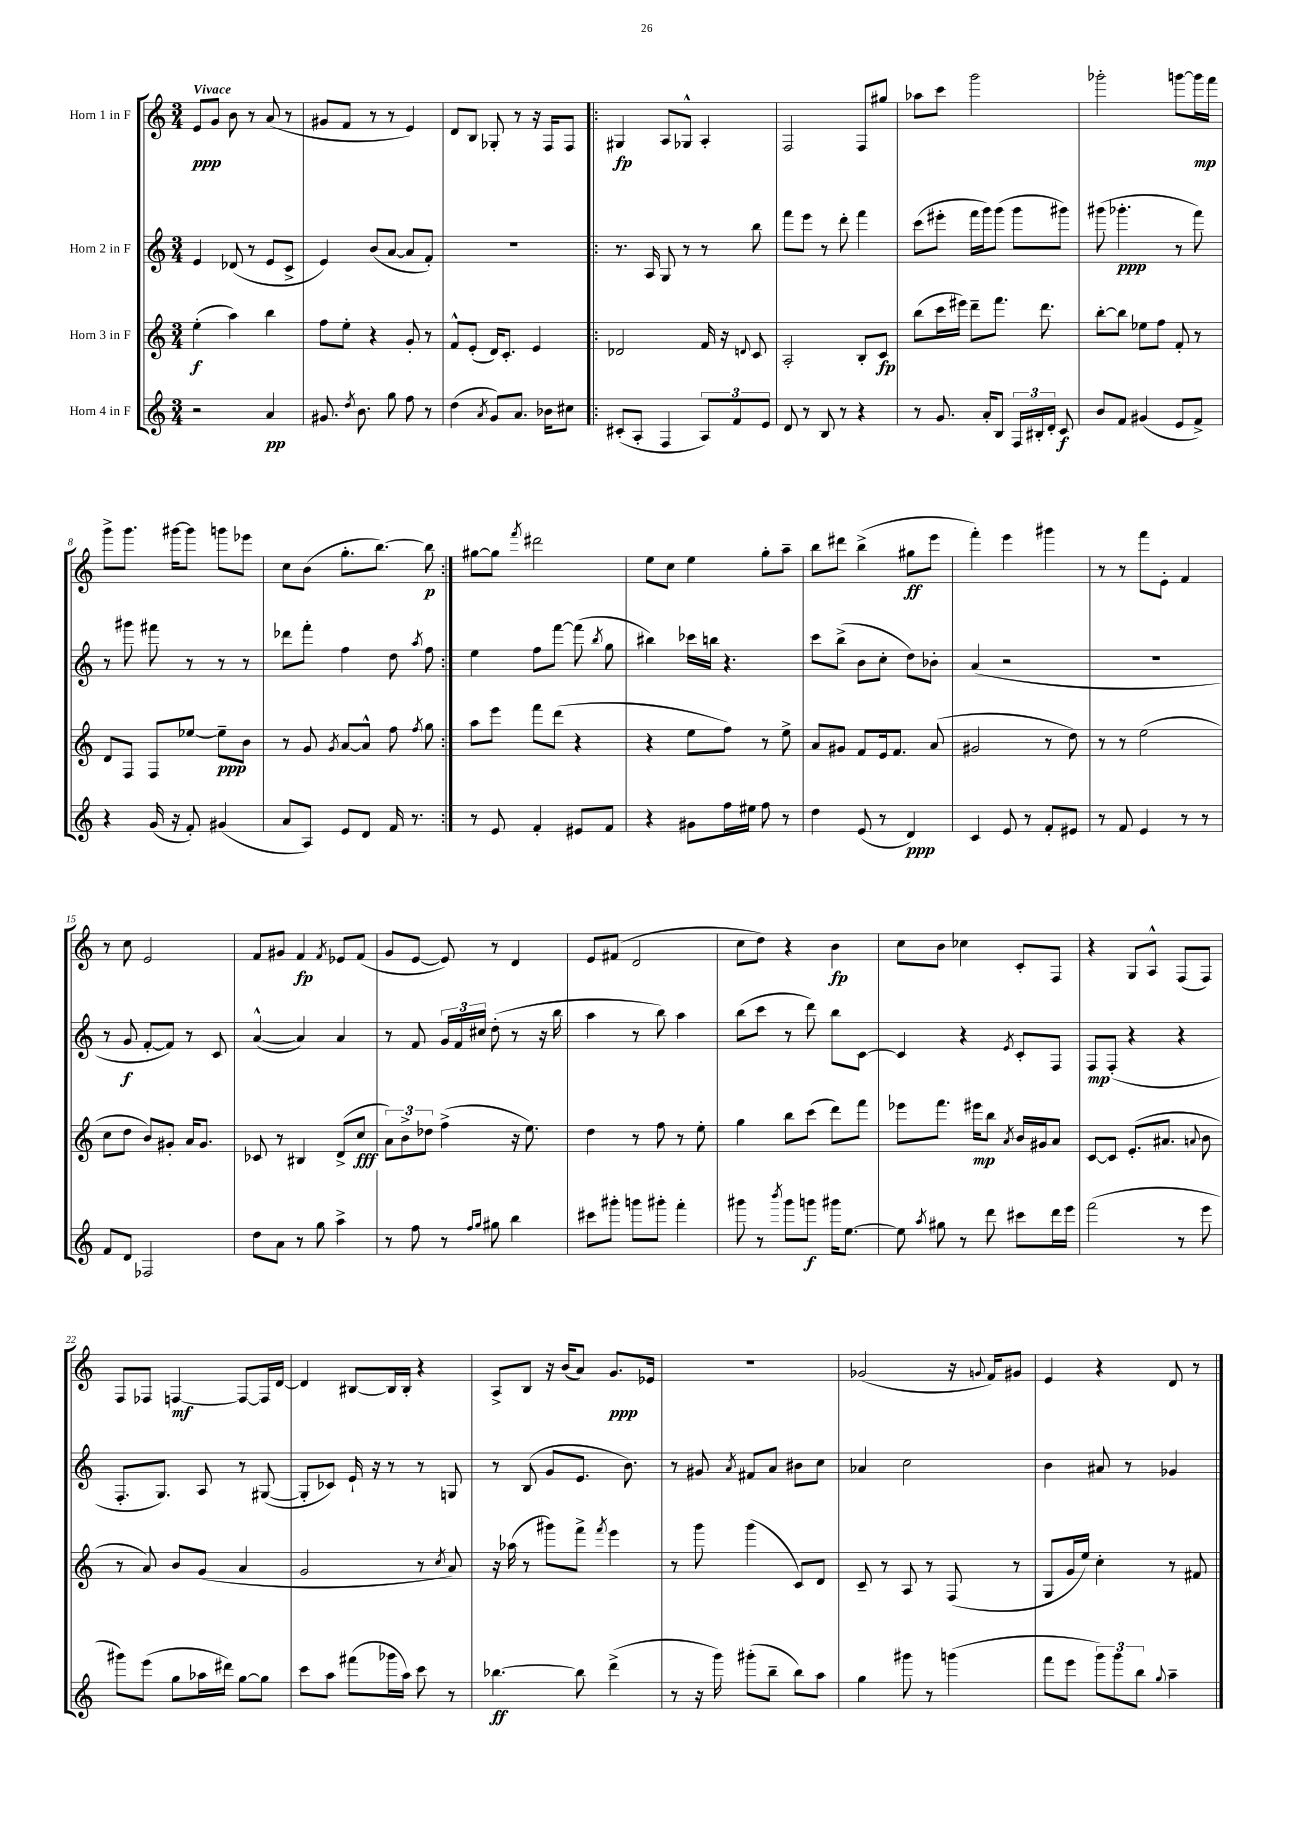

**kern	**kern	**kern	**kern
*staff4	*staff3	*staff2	*staff1
*clefG2	*clefG2	*clefG2	*clefG2
*k[]	*k[]	*k[]	*k[]
*M3/4	*M3/4	*M3/4	*M3/4
2r	(4ee'	4e	8e
.	.	.	8g
.	4aa)	(8d-	8b
.	.	8r	8r
4a	4bb	8e	(8a
.	.	8c^	8r
=	=	=	=
8.g#	8ff	4e)	8g#
.	8ee'	.	8f
8qdd	.	.	.
8.b	.	.	.
.	4r	(8b	8r
8gg	.	[8a	8r
8ff	8g'	8a]	4e)
8r	8r	8f')	.
=	=	=	=
(4dd	8f^^	2.r	8d
.	(8e'	.	8B
8qa	.	.	.
8g)	16d)	.	8G-'
.	8.c'	.	.
8.a	.	.	8r
.	4e	.	16r
16b-	.	.	16F
8cc#	.	.	8F
=!|:	=!|:	=!|:	=!|:
(8c#'	2d-	8.r	4G#
8A'	.	.	.
.	.	16A	.
4F	.	8G	8A
.	.	8r	8G-^^
12A)	16f	8r	4A'
.	16r	.	.
12f	.	.	.
.	8qqd	.	.
.	8c	8bb	.
12e	.	.	.
=	=	=	=
8d	2A'	8fff	2F
8r	.	8eee	.
8B	.	8r	.
8r	.	8ddd'	.
4r	8B'	4fff	8F
.	8c	.	8gg#
=	=	=	=
8r	(8bb	(8ccc	8aa-
8.g	16ccc	8eee#'	8ccc
.	16eee#)	.	.
.	8ddd~	16fff	2ggg
16a'	.	16ggg)	.
8B	8.fff	(8ggg	.
24F	.	8ggg	.
24B#'	.	.	.
.	8.ddd	.	.
24d'	.	.	.
8c	.	8ggg#)	.
=	=	=	=
8b	[8bb'	(8ggg#	2ggg-'
8f	8bb]	4.ggg-'	.
(4g#	8ee-	.	.
.	8ff	.	.
8e	8f'	8r	[8ggg
8f^)	8r	8fff)	16ggg]
.	.	.	16fff
=	=	=	=
4r	8d	8r	8ggg^
.	8F	8ggg#	8.ggg
(16g	8F	8fff#	.
16r	.	.	[16ggg#
8f')	[8ee-	8r	8ggg#]
(4g#	8ee-~]	8r	8ggg
.	8b	8r	8eee-
=	=	=	=
8a	8r	8ddd-	8cc
8A)	8g	8fff'	(8b
.	8qg	.	.
8e	[8a	4ff	8.gg'
8d	8a^^]	.	.
.	.	.	[8.bb)
16f	8ff	8dd	.
8.r	.	.	.
.	8qff	8qaa	.
.	8gg	8ff	8bb]
=:|!	=:|!	=:|!	=:|!
8r	8aa	4ee	[8gg#
8e	8eee	.	8gg#]
.	.	.	8qfff
4f'	8fff	8ff	2ddd#
.	(8ddd	[8fff	.
8e#	4r	(8fff]	.
.	.	8qbb	.
8f	.	8gg	.
=	=	=	=
4r	4r	4bb#)	8ee
.	.	.	8cc
8g#	8ee	16ccc-	4ee
.	.	16bb	.
16ff	8ff)	4.r	.
16ee#	.	.	.
8ff	8r	.	8gg'
8r	8ee^	.	8aa~
=	=	=	=
4dd	8a	8ccc	8bb
.	8g#	(8bb^	8ddd#
(8e	8f	8b	(4bb^
8r	16e	8cc'	.
.	8.f	.	.
4d)	.	8dd)	8gg#
.	(8a	8b-'	8eee
=	=	=	=
4c	2g#	(4a	4fff')
8e	.	2r	4eee
8r	.	.	.
8f'	8r	.	4ggg#
8e#	8dd)	.	.
=	=	=	=
8r	8r	2.r	8r
8f	8r	.	8r
4e	(2ee	.	8fff
.	.	.	8e'
8r	.	.	4f
8r	.	.	.
=	=	=	=
8f	8cc	8r	8r
8d	8dd	8g	8cc
2F-	8b)	[8f'	2e
.	8g#'	8f])	.
.	16a	8r	.
.	8.g#	.	.
.	.	8c	.
=	=	=	=
8dd	8c-	([4a^^	8f
8a	8r	.	8g#
8r	4B#	4a])	4f
8gg	.	.	.
.	.	.	8qf
4aa^	(8d^	4a	8e-
.	8cc	.	(8f
=	=	=	=
8r	12a)	8r	8g
.	12b^	.	.
8ff	.	8f	[8e
.	12dd-	.	.
8r	(4ff^	24g	8e])
.	.	24f	.
.	.	24cc#	.
16qqff	.	.	.
16qqgg	.	.	.
8gg#	.	(8dd'	8r
4bb	16r	8r	4d
.	8.ee)	.	.
.	.	16r	.
.	.	16bb	.
=	=	=	=
8ccc#	4dd	4aa	8e
8ggg#'	.	.	(8f#
8ggg	8r	8r	2d
8ggg#'	8ff	8bb)	.
4fff'	8r	4aa	.
.	8ee'	.	.
=	=	=	=
8ggg#	4gg	(8bb	8cc
8r	.	8ccc	8dd)
8qbbb	.	.	.
8ggg#	8bb	8r	4r
8ggg	(8ccc	8ddd)	.
16ggg#	8ddd)	8bb	4b
[8.ee	.	.	.
.	8fff	[8c	.
=	=	=	=
8ee]	8eee-	4c]	8cc
8qaa	.	.	.
8gg#	8.fff	.	8b
8r	.	4r	4cc-
.	16eee#	.	.
8ddd	8bb	.	.
.	8qa	8qe	.
8ccc#	16b	8c'	8c'
.	16g#	.	.
16ddd	8a	8F	8F
16eee	.	.	.
=	=	=	=
(2fff	[8c	8F	4r
.	8c]	(8F'	.
.	(8.e'	4r	8G
.	.	.	8A^^
.	8.a#	.	.
8r	.	4r	(8F
.	8qqa	.	.
8eee	8b	.	8F)
=	=	=	=
8ggg#)	8r	8.F'	8F
(8eee	8a)	.	8F-
.	.	8.G)	.
8gg	8b	.	[4F
16aa-	(8g	8A	.
16ddd#)	.	.	.
[8gg	4a	8r	8F_
8gg]	.	([8G#	16F]
.	.	.	[16d
=	=	=	=
8ccc	2g	8G#']	4d]
8aa	.	8c-)	.
(8fff#	.	16e`	[8B#
.	.	16r	.
16ggg-	.	8r	16B#]
16aa)	.	.	16B#'
8ccc	8r	8r	4r
.	8qcc	.	.
8r	8a)	8G	.
=	=	=	=
[4.bb-	16r	8r	8A^
.	(16aa-	.	.
.	8r	(8B	8B
.	8ggg#)	8g	16r
.	.	.	(16b
8bb-]	8fff^	8.e	8a)
.	8qfff	.	.
(4ddd^	4eee	.	8.g
.	.	8.b)	.
.	.	.	16e-
=	=	=	=
8r	8r	8r	2.r
16r	8ggg	8g#	.
16ggg)	.	.	.
.	.	8qa	.
(8ggg#'	(4ggg	8f#	.
8bb~	.	8a	.
8bb)	8c)	8b#	.
8aa	8d	8cc	.
=	=	=	=
4gg	8c~	4a-	(2g-
.	8r	.	.
8ggg#	8A	2cc	.
8r	8r	.	.
(4ggg	(8F	.	16r
.	.	.	8qqg
.	.	.	16f)
.	8r	.	8g#
=	=	=	=
8fff	8G	4b	4e
8eee	16g	.	.
.	16ee)	.	.
12ggg)	4cc'	8a#	4r
12ggg	.	.	.
.	.	8r	.
12bb	.	.	.
8qqgg	.	.	.
4aa~	8r	4g-	8d
.	8f#	.	8r
==	==	==	==
*-	*-	*-	*-
